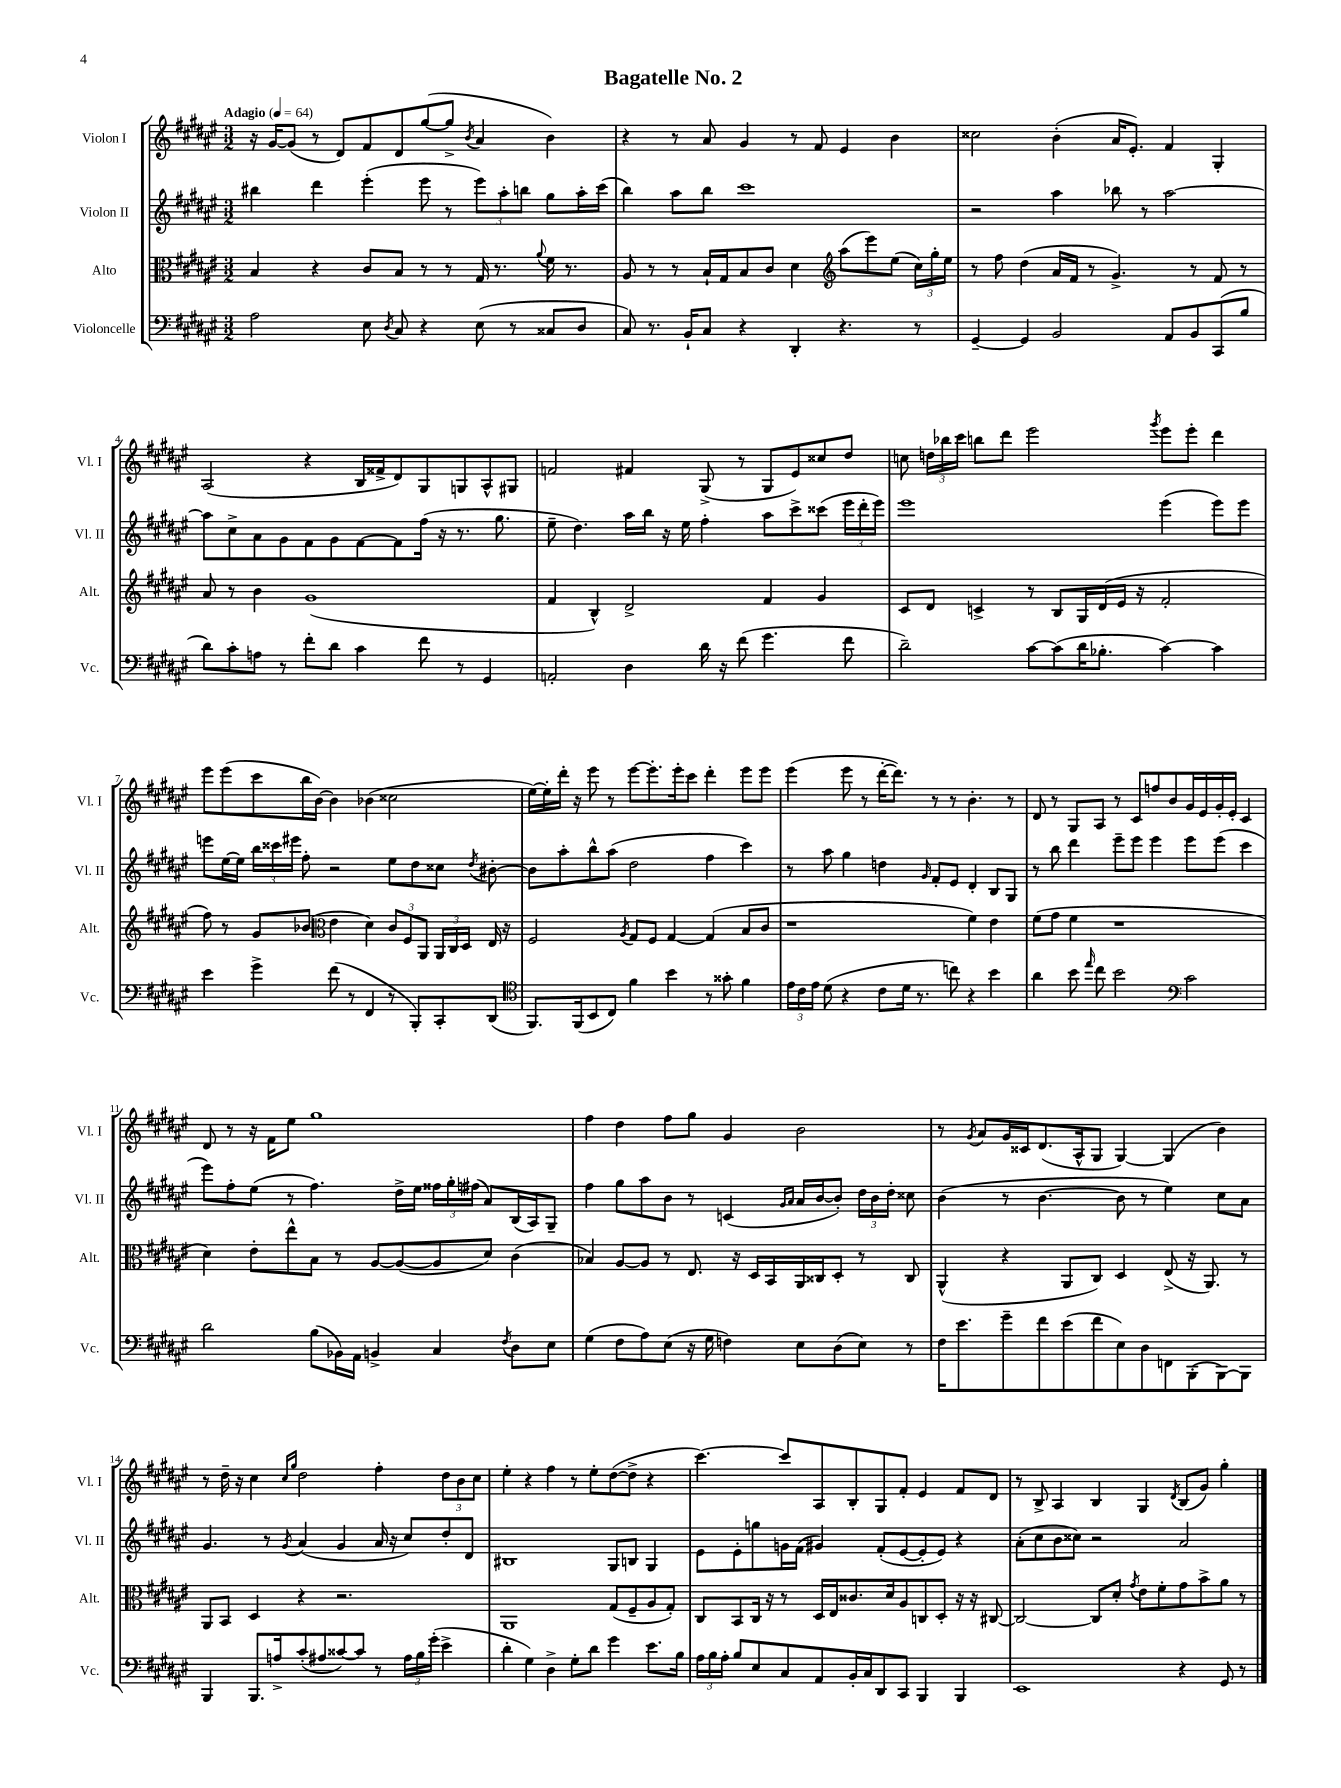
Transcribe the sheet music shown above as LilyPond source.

\header { title = "Bagatelle No. 2" }
<<
\new StaffGroup <<
\new Staff = "s0" \with { instrumentName = "Violon I" shortInstrumentName = "Vl. I" } {
    \clef treble \key fis \major \numericTimeSignature \time 3/2 \tempo "Adagio" 4 = 64
    \autoBeamOff r16 gis'16[~ gis'8]( r8 dis'8[) fis'8 dis'8 gis''8~( gis''8]-> \acciaccatura { b'8 } ais'4 b'4) |
    r4 r8 ais'8 gis'4 r8 fis'8 eis'4 b'4 |
    cisis''2 b'4-.( ais'16[ eis'8.]-.) fis'4 gis4-. |
    ais2( r4 b16[ fisis'16-> dis'8) gis8 g8 ais8-^ gis8] |
    f'2 fis'4 gis8->( r8 gis8[ eis'8) cisis''8 dis''8] |
    c''8 \tuplet 3/2 { d''16[ bes''16 cis'''16] } b''8[ dis'''8] eis'''2 \acciaccatura { gis'''8 } eis'''8[ eis'''8]-. dis'''4 |
    eis'''8[ eis'''8( cis'''8 b''16 b'16]~) b'4 bes'4( cisis''2 |
    eis''16[~) eis''16-. dis'''16]-. r16 eis'''8 r8 eis'''8[~ eis'''8.-. eis'''16-. cis'''8] dis'''4-. eis'''8[ eis'''8] |
    eis'''4( eis'''8 r8 dis'''16[~-. dis'''8.]) r8 r8 b'4.-. r8 |
    dis'8 r8 gis8[ ais8] r8 cis'8[ f''8 b'8 gis'16 eis'16 gis'16-. eis'16]-. cis'4 |
    dis'8 r8 r16 fis'16[ eis''8] gis''1 |
    fis''4 dis''4 fis''8[ gis''8] gis'4 b'2 |
    r8 \acciaccatura { gis'8 } ais'8[ gis'16 cisis'16 dis'8.( ais16-^ gis8] gis4~) gis4( b'4) |
    r8 dis''16-- r16 cis''4 \grace { cis''16[ gis''16] } dis''2 fis''4-. \tuplet 3/2 { dis''8[ b'8 cis''8] } |
    eis''4-. r4 fis''4 r8 eis''8[-. dis''8~( dis''8]-> r4 |
    cis'''4.~) cis'''8[ ais8 b8-. gis8 fis'8]-. eis'4 fis'8[ dis'8] |
    r8 b8-> ais4 b4 gis4 \acciaccatura { dis'8 } b8[( gis'8]) gis''4-. \bar "|." |
}
\new Staff = "s1" \with { instrumentName = "Violon II" shortInstrumentName = "Vl. II" } {
    \clef treble \key fis \major \numericTimeSignature \time 3/2
    \autoBeamOff bis''4 dis'''4 eis'''4-.( eis'''8 r8 \tuplet 3/2 { eis'''8[) ais''8-. b''8] } gis''8[ ais''16-. cis'''16]( |
    b''4) ais''8[ b''8] cis'''1 |
    r2 ais''4 bes''8 r8 ais''2~ |
    ais''8[ cis''8-> ais'8 gis'8 fis'8 gis'8 fis'8~ fis'8 fis''16]( r16 r8. gis''8. |
    eis''8-- dis''4.) ais''16[ b''16] r16 eis''16 fis''4-. ais''8[ cis'''8-> cisis'''8]( \tuplet 3/2 { eis'''16[ dis'''16-. eis'''16]) } |
    eis'''1 eis'''4( eis'''8[) eis'''8] |
    e'''8[ eis''16~ eis''16] \tuplet 3/2 { b''16[ cisis'''16 eis'''16] } fis''8-. r2 eis''8[ dis''8 cisis''8] \acciaccatura { dis''8 } bis'8~-. |
    bis'8[ ais''8-. b''8-^ ais''8]( dis''2 fis''4 cis'''4) |
    r8 ais''8 gis''4 d''4 \grace { gis'16 } fis'8[-. eis'8] dis'4-. b8[ gis8] |
    r8 b''8 dis'''4 eis'''8[-- eis'''8] eis'''4 eis'''8[ eis'''8]( cis'''4 |
    eis'''8[) fis''8-. eis''8]( r8 fis''4.) dis''16[-> eis''16] \tuplet 3/2 { fisis''16[ gis''16-. fis''16]( } ais'8[) b16( ais16) gis8]-- |
    fis''4 gis''8[ ais''8 b'8] r8 c'4( \grace { gis'16[ ais'16] } ais'16[ b'16~ b'8]-.) \tuplet 3/2 { dis''16[ b'16 dis''16]-. } cisis''8 |
    b'4( r8 b'4.~ b'8 r8 eis''4) cis''8[ ais'8] |
    gis'4. r8 \acciaccatura { gis'8 } ais'4( gis'4 ais'16 r16 cis''8[) dis''8-. dis'8] |
    bis1 gis8[ b8] gis4 |
    eis'8[ eis'8-. g''8 g'16 fis'16]( gis'4) fis'8[-.( eis'8~ eis'8-. eis'8]) r4 |
    ais'8[-.( cis''8 b'8 cisis''8]) r2 ais'2 \bar "|." |
}
\new Staff = "s2" \with { instrumentName = "Alto" shortInstrumentName = "Alt." } {
    \clef alto \key fis \major \numericTimeSignature \time 3/2
    \autoBeamOff b4 r4 cis'8[ b8] r8 r8 gis16 r8. \appoggiatura { ais'8 } fis'16 r8. |
    ais8 r8 r8 b16[-! gis16 b8 cis'8] dis'4 \clef treble ais''8[( eis'''8) eis''8]( \tuplet 3/2 { cis''16[) gis''16-. eis''16] } |
    r8 fis''8 dis''4( ais'16[ fis'16] r8 gis'4.->) r8 fis'8 r8 |
    ais'8 r8 b'4 gis'1( |
    fis'4 b4-^) dis'2-> fis'4 gis'4 |
    cis'8[ dis'8] c'4-> r8 b8[ gis16 dis'16( eis'16] r16 fis'2-. |
    fis''8) r8 gis'8[ bes'8]( \clef alto eis'4 dis'4) \tuplet 3/2 { cis'8[ fis8 ais,8] } \tuplet 3/2 { ais,16[ cis16 dis16] } eis16 r16 |
    fis2 \acciaccatura { ais8 } gis8[ fis8] gis4~ gis4( b8[ cis'8] |
    r1 fis'4) eis'4 |
    fis'8[( gis'8] fis'4 r1 |
    dis'4) eis'8[-. eis''8-^ b8] r8 ais8[~ ais8~( ais8 dis'8]) cis'4( |
    bes4) ais8[~ ais8] r8 eis8. r16 dis16[ b,16 ais,16 cisis16 dis8]-. r8 cisis8 |
    ais,4-^( r4 ais,8[ cis8]) dis4 eis8->( r16 ais,8.) r8 |
    ais,8[ b,8] dis4 r4 r2. |
    ais,1 gis8[( fis8-- ais8 gis8]-.) |
    cis8[ b,8 cis16] r16 r8 dis16[ eis16 cisis'8. dis'16 ais8 c8 dis8]-. r16 r16 cis8~ |
    cis2~ cis8[ dis'8]-. \acciaccatura { gis'8 } eis'8[ fis'8-. gis'8 b'8-> ais'8] r8 \bar "|." |
}
\new Staff = "s3" \with { instrumentName = "Violoncelle" shortInstrumentName = "Vc." } {
    \clef bass \key fis \major \numericTimeSignature \time 3/2
    \autoBeamOff ais2 eis8 \acciaccatura { dis8 } cis8 r4 eis8( r8 cisis8[ dis8] |
    cis8) r8. b,16[-! cis8] r4 dis,4-. r4. r8 |
    gis,4~-- gis,4 b,2 ais,8[ b,8 cis,8( b8] |
    dis'8[) cis'8-. a8] r8 fis'8[-. dis'8] cis'4 fis'8 r8 gis,4 |
    a,2-. dis4 dis'16 r16 fis'8( gis'4. fis'8 |
    dis'2--) cis'8[~ cis'8( dis'16 bes8.]-. cis'4~) cis'4 |
    eis'4 gis'4-> fis'8( r8 fis,4 r8 b,,8[-.) cis,8-. dis,8]( |
    \clef tenor fis,8.[) fis,16( b,8 cis8]) fis'4 b'4 r8 gisis'8-. fis'4 |
    \tuplet 3/2 { eis'16[ cis'16 eis'16] } dis'8( r4 cis'8[ dis'16] r8. c''8) r4 b'4 |
    ais'4 b'8 \grace { eis''16 } cis''8 b'2 \clef bass cis'2 |
    dis'2 b8[( bes,16) ais,16] b,4-> cis4 \acciaccatura { fis8 } dis8[ eis8] |
    gis4( fis8[ ais8) eis8]( r16 gis16 f4) eis8[ dis8( eis8]) r8 |
    fis16[ eis'8. gis'8-- fis'8 eis'8( fis'8 eis8) dis8 f,8 b,,8-.( b,,8~) b,,8] |
    b,,4 b,,8.[ a16-> cis'8-.( ais8 cisis'8~) cisis'8] r8 \tuplet 3/2 { ais16[ b16 gis'16]-.( } eis'4-> |
    dis'4-. gis4) dis4-> gis8[-. dis'8] gis'4 eis'8.[ b16] |
    \tuplet 3/2 { ais16[ b16 ais16]-. } b8[ eis8 cis8 ais,8 b,16-. cis16 dis,8 cis,8] b,,4 b,,4 |
    eis,1 r4 gis,8 r8 \bar "|." |
}
>>
>>
